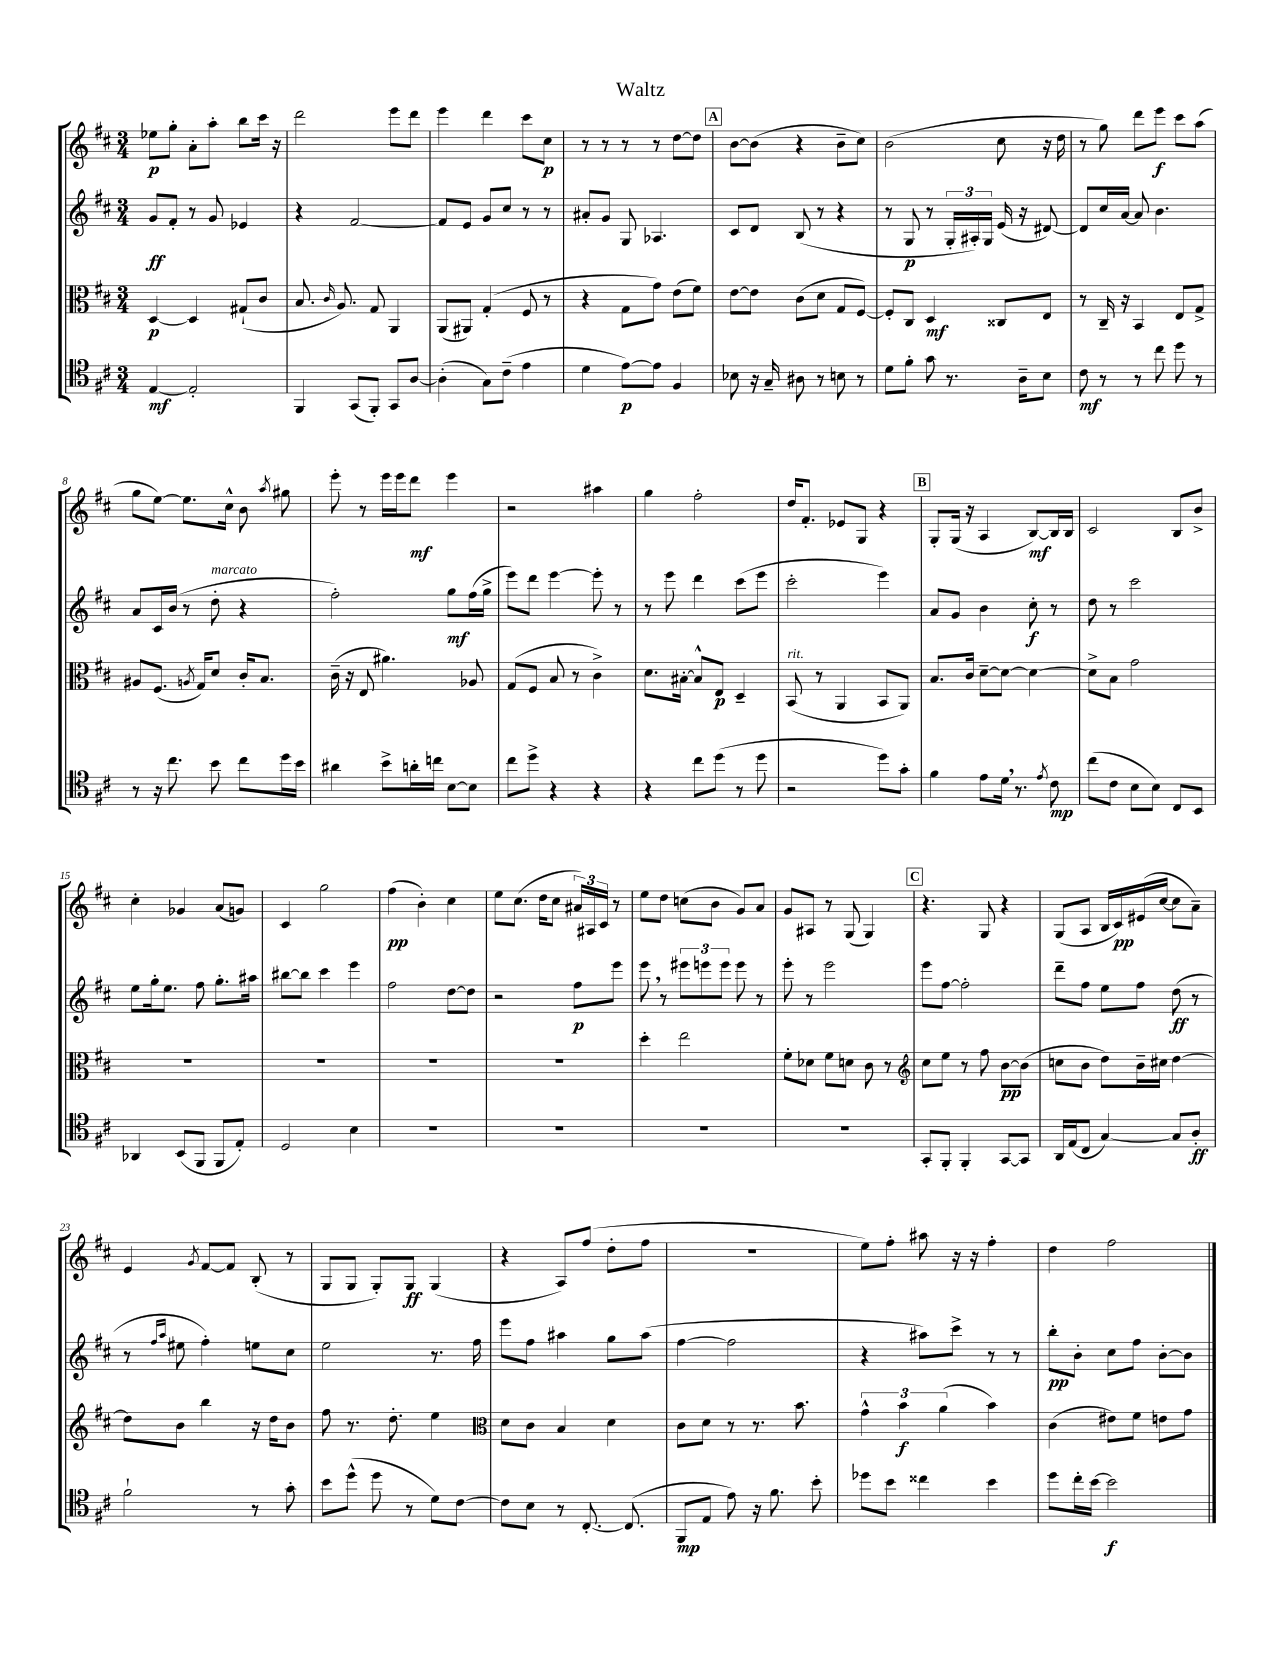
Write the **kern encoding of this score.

**kern	**dynam	**kern	**dynam	**kern	**dynam	**kern	**dynam
*part4	*part4	*part3	*part3	*part2	*part2	*part1	*part1
*staff4	*staff4	*staff3	*staff3	*staff2	*staff2	*staff1	*staff1
*clefC4	*	*clefC3	*	*clefG2	*	*clefG2	*
*k[f#c#]	*	*k[f#c#]	*	*k[f#c#]	*	*k[f#c#]	*
*M3/4	*	*M3/4	*	*M3/4	*	*M3/4	*
=1	=1	=1	=1	=1	=1	=1	=1
[4E/	mf	[4D/	p	8g/L	ff	8ee-X\L	p
.	.	.	.	8f#'/J	.	8gg'\J	.
2E'/]	.	4D/]	.	8r	.	8a'\L	.
.	.	.	.	8g/	.	8aa'\J	.
.	.	(8G#X`/L	.	4e-X/	.	8bb\L	.
.	.	8c#/J	.	.	.	16ccc#\Jk	.
.	.	.	.	.	.	16r	.
=2	=2	=2	=2	=2	=2	=2	=2
4FF#/	.	8.B/	.	4r	.	2ddd\	.
.	.	16qqc#/	.	.	.	.	.
.	.	8.A/)	.	.	.	.	.
(8GG/L	.	.	.	[2f#/	.	.	.
8FF#'/J)	.	8G/	.	.	.	.	.
8GG/L	.	4AA/	.	.	.	8eee\L	.
[8A/J	.	.	.	.	.	8ddd\J	.
=3	=3	=3	=3	=3	=3	=3	=3
(4A'\]	.	(8AA/L	.	8f#/L]	.	4eee\	.
.	.	8AA#X/J)	.	8e/J	.	.	.
8G\L)	.	(4G'/	.	8g/L	.	4ddd\	.
(8c#~\J	.	.	.	8cc#/J	.	.	.
4e\	.	8F#/	.	8r	.	8ccc#\L	.
.	.	8r	.	8r	.	8cc#\J	p
=4	=4	=4	=4	=4	=4	=4	=4
4d\	.	4r	.	8a#X'/L	.	8r	.
.	.	.	.	8g/J	.	8r	.
[8e\L)	p	8G\L	.	8G/	.	8r	.
8e\J]	.	8g\J)	.	4.A-X/	.	8r	.
4F#/	.	(8e\L	.	.	.	[8dd\L	.
.	.	8f#\J)	.	.	.	8dd\J]	.
!!LO:REH:place=s1:t=A
=5	=5	=5	=5	=5	=5	=5	=5
8B-X\	.	[8e\L	.	8c#/L	.	[8b\L	.
16r	.	8e\J]	.	8d/J	.	(8b\J]	.
16G~/	.	.	.	.	.	.	.
8A#X\	.	(8c#\L	.	(8B/	.	4r	.
8r	.	8d\J	.	8r	.	.	.
8Bn\	.	8G/L	.	4r	.	8b~\L	.
8r	.	[8F#/J)	.	.	.	8cc#\J)	.
=6	=6	=6	=6	=6	=6	=6	=6
8d\L	.	8F#'/L]	.	8r	.	(2b\	.
8f#'\J	.	8C#/J	.	8G/	p	.	.
8g\	.	4D/	mf	8r	.	.	.
8.r	.	.	.	24G'/LL	.	.	.
.	.	.	.	24A#X'/)	.	.	.
.	.	.	.	24G/JJ	.	.	.
.	.	8C##X/L	.	(16e/	.	8cc#\	.
16A~\KL	.	.	.	16r	.	.	.
8B\J	.	8E/J	.	[8d#X/)	.	16r	.
.	.	.	.	.	.	16dd\	.
=7	=7	=7	=7	=7	=7	=7	=7
8c#\	mf	8r	.	8d#/L]	.	8r	.
8r	.	16C#~/	.	16cc#/L	.	8gg\)	.
.	.	16r	.	[16a/JJ	.	.	.
8r	.	4BB/	.	8a/]	.	8ddd\L	.
8cc#\	.	.	.	4.b\	.	8eee\J	f
8dd\	.	8E/L	.	.	.	8ccc#\L	.
8r	.	8G^/J	.	.	.	(8aa\J	.
!!LO:LB:g=z
=8	=8	=8	=8	=8	=8	=8	=8
8r	.	8A#X/L	.	8a/L	.	8gg\L	.
16r	.	(8.F#/J	.	16c#/L	.	[8ee\J)	.
8.cc#\	.	.	.	(16b/JJ	.	.	.
.	.	.	.	8r	.	8.ee\L]	.
.	.	8qAn/	.	.	.	.	.
.	.	16G/KL)	.	.	.	.	.
!	!	!	!	!LO:TX:a:i:t=marcato	!	!	!
8b\	.	8d/J	.	8dd'\	.	.	.
.	.	.	.	.	.	16cc#^^\Jk	.
8cc#\L	.	16c#'/KL	.	4r	.	8b\	.
.	.	8.B/J	.	.	.	.	.
.	.	.	.	.	.	8qaa/	.
16dd\L	.	.	.	.	.	8gg#X\	.
16b\JJ	.	.	.	.	.	.	.
=9	=9	=9	=9	=9	=9	=9	=9
4a#X\	.	(16c#~\	.	2ff#'\)	.	8eee'\	.
.	.	16r	.	.	.	.	.
.	.	8E/	.	.	.	8r	.
8b^\L	.	4.a#X\)	.	.	.	16eee\LL	.
.	.	.	.	.	.	16eee\J	.
16an'\L	.	.	.	.	.	8ddd\J	mf
16ccn\JJ	.	.	.	.	.	.	.
[8B\L	.	.	.	8gg\L	mf	4eee\	.
8B\J]	.	8A-X/	.	(16ff#\L	.	.	.
.	.	.	.	16gg^\JJ	.	.	.
=10	=10	=10	=10	=10	=10	=10	=10
8cc#\L	.	(8G/L	.	8eee\L)	.	2r	.
8dd^\J	.	8F#/J	.	8ddd\J	.	.	.
4r	.	8B/	.	[4eee\	.	.	.
.	.	8r	.	.	.	.	.
4r	.	4c#^\)	.	8eee'\]	.	4aa#X\	.
.	.	.	.	8r	.	.	.
=11	=11	=11	=11	=11	=11	=11	=11
4r	.	8.d\L	.	8r	.	4gg\	.
.	.	.	.	8eee\	.	.	.
.	.	[16B#X'\Jk	.	.	.	.	.
8cc#\L	.	8B#^^/L]	.	4ddd\	.	2ff#'\	.
(8dd\J	.	8E/J	p	.	.	.	.
8r	.	4D~/	.	(8ccc#\L	.	.	.
8dd\	.	.	.	8eee\J	.	.	.
=12	=12	=12	=12	=12	=12	=12	=12
!	!	!LO:TX:a:i:t=rit.	!	!	!	!	!
2r	.	(8BB/	.	2ccc#'\	.	16dd/KL	.
.	.	.	.	.	.	8.f#'/J	.
.	.	8r	.	.	.	.	.
.	.	4AA/	.	.	.	8e-X/L	.
.	.	.	.	.	.	8G/J	.
8dd\L)	.	8BB/L	.	4eee\)	.	4r	.
8g'\J	.	8AA/J)	.	.	.	.	.
!!LO:REH:place=s1:t=B
=13	=13	=13	=13	=13	=13	=13	=13
4f#\	.	8.B/L	.	8a/L	.	8G'/L	.
.	.	.	.	8g/J	.	(16G/Jk	.
.	.	16c#/Jk	.	.	.	16r	.
8e\L	.	[8d~\L	.	4b\	.	4A/	.
16d,\Jk	.	8d\J_	.	.	.	.	.
8.r	.	.	.	.	.	.	.
.	.	4d\_	.	8cc#'\	f	[8B/L)	mf
8qe/	.	.	.	.	.	.	.
8c#\	mp	.	.	8r	.	16B/L]	.
.	.	.	.	.	.	16B/JJ	.
=14	=14	=14	=14	=14	=14	=14	=14
(8cc#\L	.	8d^\L]	.	8dd\	.	2c#/	.
8c#\J	.	8B\J	.	8r	.	.	.
8B\L	.	2g\	.	2ccc#\	.	.	.
8B\J)	.	.	.	.	.	.	.
8C#/L	.	.	.	.	.	8B/L	.
8BB/J	.	.	.	.	.	8b^/J	.
!!LO:LB:g=z
=15	=15	=15	=15	=15	=15	=15	=15
4AA-X/	.	2.r	.	8ee\L	.	4cc#'\	.
.	.	.	.	16gg'\k	.	.	.
.	.	.	.	8.ee\J	.	.	.
(8BB/L	.	.	.	.	.	4g-X/	.
8FF#/J	.	.	.	8ff#\	.	.	.
8FF#/L	.	.	.	8.gg'\L	.	(8a/L	.
8E'/J)	.	.	.	.	.	8gn/J)	.
.	.	.	.	16aa#X\Jk	.	.	.
=16	=16	=16	=16	=16	=16	=16	=16
2D/	.	2.r	.	[8bb#X\L	.	4c#/	.
.	.	.	.	8bb#\J]	.	.	.
.	.	.	.	4ccc#\	.	2gg\	.
4B\	.	.	.	4eee\	.	.	.
=17	=17	=17	=17	=17	=17	=17	=17
2.r	.	2.r	.	2ff#\	.	(4ff#\	pp
.	.	.	.	.	.	4b'\)	.
.	.	.	.	[8dd\L	.	4cc#\	.
.	.	.	.	8dd\J]	.	.	.
=18	=18	=18	=18	=18	=18	=18	=18
2.r	.	2.r	.	2r	.	8ee\L	.
.	.	.	.	.	.	(8.cc#\J	.
.	.	.	.	.	.	16dd\KL	.
.	.	.	.	.	.	8cc#\J	.
.	.	.	.	8ff#\L	p	24a#X/LL)	.
.	.	.	.	.	.	24A#X/	.
.	.	.	.	.	.	24c#/JJ	.
.	.	.	.	8eee\J	.	8r	.
=19	=19	=19	=19	=19	=19	=19	=19
2.r	.	4dd'\	.	8eee,\	.	8ee\L	.
.	.	.	.	8r	.	8dd\J	.
.	.	2ee\	.	12eee#X\L	.	(8ccn\L	.
.	.	.	.	12eeen\	.	.	.
.	.	.	.	.	.	8b\J	.
.	.	.	.	12eee\J	.	.	.
.	.	.	.	8eee\	.	8g/L)	.
.	.	.	.	8r	.	8a/J	.
=20	=20	=20	=20	=20	=20	=20	=20
2.r	.	8f#'\L	.	8eee'\	.	8g/L	.
.	.	8d-X\J	.	8r	.	8A#X/J	.
.	.	8f#\L	.	2eee\	.	8r	.
.	.	8dn\J	.	.	.	(8G/	.
.	.	8c#\	.	.	.	4G/)	.
.	.	8r	.	.	.	.	.
!!LO:REH:place=s1:t=C
=21	=21	=21	=21	=21	=21	=21	=21
*	*	*clefG2	*	*	*	*	*
8GG'/L	.	8cc#\L	.	8eee\L	.	4.r	.
8FF#'/J	.	8ee\J	.	[8ff#\J	.	.	.
4FF#'/	.	8r	.	2ff#'\]	.	.	.
.	.	8ff#\	.	.	.	8G/	.
[8GG/L	.	[8b\L	pp	.	.	4r	.
8GG/J]	.	(8b\J]	.	.	.	.	.
=22	=22	=22	=22	=22	=22	=22	=22
16AA/LL	.	8ccn\L	.	8ddd~\L	.	(8G/L	.
(16E/J	.	.	.	.	.	.	.
8C#/J	.	8b\J	.	8ff#\J	.	8A/J	.
[4G/)	.	8dd\L)	.	8ee\L	.	16B/LL	.
.	.	.	.	.	.	16c#/)	pp
.	.	16b~\L	.	8ff#\J	.	(16e#X/	.
.	.	16cc#X\JJ	.	.	.	[16cc#/JJ	.
8G/L]	.	[4dd\	.	(8dd\	ff	8cc#\L]	.
8A'/J	ff	.	.	8r	.	8a~\J)	.
!!LO:LB:g=z
=23	=23	=23	=23	=23	=23	=23	=23
2f#`\	.	8dd\L]	.	8r	.	4e/	.
.	.	.	.	16qqff#/LL	.	.	.
.	.	.	.	16qqaa/JJ	.	.	.
.	.	8b\J	.	8ee#X\	.	.	.
.	.	.	.	.	.	8qg/	.
.	.	4bb\	.	4ff#'\)	.	[8f#/L	.
.	.	.	.	.	.	8f#/J]	.
8r	.	16r	.	8een\L	.	(8B'/	.
.	.	16dd\KL	.	.	.	.	.
8g'\	.	8b\J	.	8cc#\J	.	8r	.
=24	=24	=24	=24	=24	=24	=24	=24
8b\L	.	8ff#\	.	2ee\	.	8G/L	.
(8dd^^\J	.	8.r	.	.	.	8G/J	.
8dd\	.	.	.	.	.	8G'/L)	.
.	.	8.dd'\	.	.	.	.	.
8r	.	.	.	.	.	8G/J	ff
8d\L)	.	4ee\	.	8.r	.	(4G/	.
[8c#\J	.	.	.	.	.	.	.
.	.	.	.	16ff#\	.	.	.
=25	=25	=25	=25	=25	=25	=25	=25
*	*	*clefC3	*	*	*	*	*
8c#\L]	.	8d\L	.	8eee\L	.	4r	.
8B\J	.	8c#\J	.	8ff#\J	.	.	.
8r	.	4B/	.	4aa#X\	.	8A/L)	.
[8.C#'/	.	.	.	.	.	(8ff#/J	.
.	.	4d\	.	8gg\L	.	8dd'\L	.
(8.C#/]	.	.	.	.	.	.	.
.	.	.	.	(8aa#\J	.	8ff#\J	.
=26	=26	=26	=26	=26	=26	=26	=26
8FF#/L	mp	8c#\L	.	[4ff#\	.	2.r	.
8E/J	.	8d\J	.	.	.	.	.
8e\)	.	8r	.	2ff#\]	.	.	.
16r	.	8.r	.	.	.	.	.
8.f#\	.	.	.	.	.	.	.
.	.	8.b\	.	.	.	.	.
8b'\	.	.	.	.	.	.	.
=27	=27	=27	=27	=27	=27	=27	=27
8dd-X\L	.	6g^^\	.	4r	.	8ee\L)	.
8b\J	.	.	.	.	.	8ff#'\J	.
.	.	6b\	f	.	.	.	.
4cc##X\	.	.	.	8aa#X\L)	.	8aa#X\	.
.	.	(6a\	.	.	.	.	.
.	.	.	.	8ccc#^\J	.	16r	.
.	.	.	.	.	.	16r	.
4b\	.	4b\)	.	8r	.	4ff#'\	.
.	.	.	.	8r	.	.	.
=28	=28	=28	=28	=28	=28	=28	=28
8dd\L	.	(4c#\	.	8bb'\L	pp	4dd\	.
16cc#'\L	.	.	.	8b'\J	.	.	.
[16b\JJ	.	.	.	.	.	.	.
2b\]	f	8e#X\L)	.	8cc#\L	.	2ff#\	.
.	.	8f#\J	.	8ff#\J	.	.	.
.	.	8en\L	.	[8b'\L	.	.	.
.	.	8g\J	.	8b\J]	.	.	.
==	==	==	==	==	==	==	==
*-	*-	*-	*-	*-	*-	*-	*-
